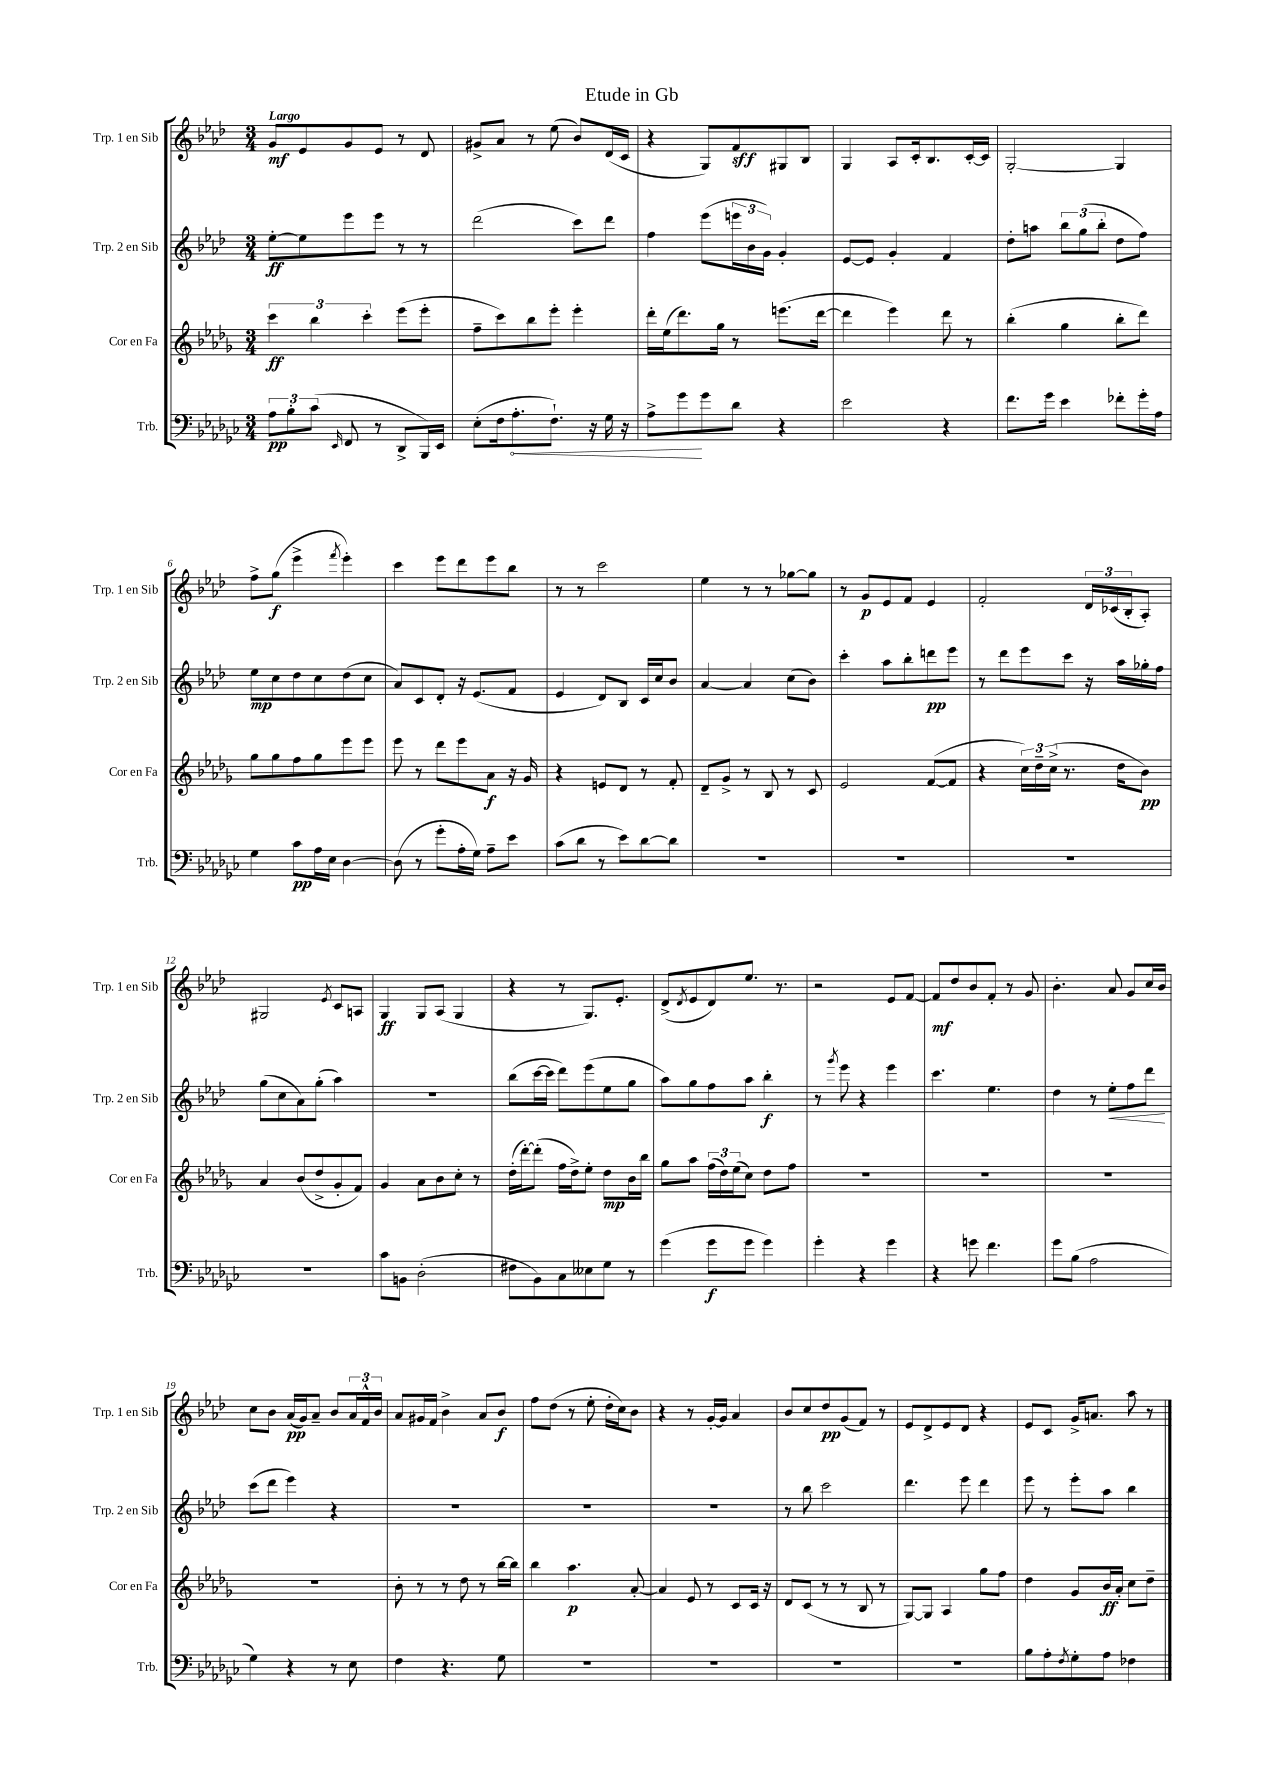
\header { title = "Etude in Gb" }
<<
\new StaffGroup <<
\new Staff = "s0" \with { instrumentName = "Trp. 1 en Sib" shortInstrumentName = "Trp. 1 en Sib" } {
    \clef treble \key aes \major \numericTimeSignature \time 3/4 \tempo "Largo"
    g'8\mf ees'8 g'8 ees'8 r8 des'8 |
    gis'8-> aes'8 r8 ees''8( bes'8) des'16( c'16 |
    r4 g8) f'8\sff gis8 bes8 |
    g4 aes8 c'16-. bes8. c'16~-. c'16 |
    g2~-. g4 |
    f''8-> g''8\f( ees'''4-> \acciaccatura { f'''8 } ees'''4-.) |
    c'''4 ees'''8 des'''8 ees'''8 bes''8 |
    r8 r8 c'''2 |
    ees''4 r8 r8 ges''8~ ges''8 |
    r8 g'8\p ees'8 f'8 ees'4 |
    f'2-. \tuplet 3/2 { des'16 ces'16( bes16-. } aes8-.) |
    gis2 \acciaccatura { ees'8 } c'8 a8 |
    g4\ff g8 aes8( g4 |
    r4 r8 g8.) ees'8.-. |
    des'8->( \acciaccatura { des'8 } ees'8 des'8) ees''8. r8. |
    r2 ees'8 f'8~ |
    f'8\mf des''8 bes'8 f'8-. r8 g'8 |
    bes'4.-. aes'8 g'8 c''16 bes'16 |
    c''8 bes'8 aes'16\pp( g'16) aes'8-- bes'8 \tuplet 3/2 { aes'16 f'16-^ bes'16 } |
    aes'8 gis'16 f'16 bes'4-> aes'8 bes'8\f |
    f''8 des''8( r8 ees''8-. des''16-. c''16) bes'8 |
    r4 r8 g'16~-. g'16 aes'4 |
    bes'8 c''8 des''8\pp g'8( f'8) r8 |
    ees'8 des'8-> ees'8 des'8 r4 |
    ees'8 c'8 g'16-> a'8. aes''8 r8 \bar "|." |
}
\new Staff = "s1" \with { instrumentName = "Trp. 2 en Sib" shortInstrumentName = "Trp. 2 en Sib" } {
    \clef treble \key aes \major \numericTimeSignature \time 3/4
    ees''8~-.\ff ees''8 ees'''8 ees'''8 r8 r8 |
    des'''2( c'''8) des'''8 |
    f''4 ees'''8( \tuplet 3/2 { e'''16 bes'16 g'16) } g'4-. |
    ees'8~ ees'8 g'4-. f'4 |
    des''8-. a''8 \tuplet 3/2 { bes''8 g''8( bes''8-. } des''8 f''8) |
    ees''8\mp c''8 des''8 c''8 des''8( c''8 |
    aes'8) c'8 des'8-. r16 ees'8.( f'8 |
    ees'4 des'8) bes8 c'16 c''16 bes'8 |
    aes'4~ aes'4 c''8( bes'8) |
    c'''4-. aes''8 bes''8-. d'''8\pp ees'''8 |
    r8 des'''8 ees'''8 c'''8 r16 aes''16 ges''16-. f''16 |
    g''8( c''8 aes'8) g''8-.( aes''4) |
    r2. |
    bes''8( c'''16~ c'''16 des'''8) ees'''8( ees''8 g''8 |
    aes''8) g''8 f''8 aes''8 bes''4-.\f |
    r8 \acciaccatura { g'''8 } ees'''8 r4 ees'''4 |
    c'''4. ees''4. |
    des''4 r8 ees''8-.\< f''8 des'''8\! |
    c'''8( des'''8 ees'''4) r4 |
    R2. |
    R2. |
    R2. |
    r8 bes''8 c'''2 |
    des'''4. ees'''8 des'''4 |
    ees'''8 r8 ees'''8-. aes''8 bes''4 \bar "|." |
}
\new Staff = "s2" \with { instrumentName = "Cor en Fa" shortInstrumentName = "Cor en Fa" } {
    \clef treble \key des \major \numericTimeSignature \time 3/4
    \tuplet 3/2 { c'''4\ff bes''4 c'''4-. } ees'''8( ees'''8-. |
    f''8-- c'''8) bes''8 ees'''8-. ees'''4-. |
    des'''16-. ees''16( des'''8.) ges''16 r8 e'''8.( des'''16~ |
    des'''4 ees'''4) des'''8 r8 |
    bes''4-.( ges''4 bes''8-. des'''8) |
    ges''8 ges''8 f''8 ges''8 ees'''8 ees'''8 |
    ees'''8 r8 des'''8 ees'''8 aes'8\f r16 ges'16 |
    r4 e'8 des'8 r8 f'8-. |
    des'8-- ges'8-> r8 bes8 r8 c'8 |
    ees'2 f'8~( f'8 |
    r4 \tuplet 3/2 { c''16) des''16-- c''16->( } r8. des''16 bes'8\pp) |
    aes'4 bes'8( des''8-> ges'8-. f'8) |
    ges'4 aes'8 bes'8 c''8-. r8 |
    des''16-.( des'''16~-.) des'''8-.( f''16 des''16->) ees''8-. des''8\mp bes'16 bes''16 |
    ges''8 aes''8 \tuplet 3/2 { f''16( des''16) ees''16( } c''8) des''8 f''8 |
    R2. |
    R2. |
    R2. |
    R2. |
    bes'8-. r8 r8 des''8 r8 bes''16~ bes''16 |
    bes''4 aes''4.\p aes'8~-. |
    aes'4 ees'8 r8 c'8 c'16 r16 |
    des'8 c'8( r8 r8 bes8 r8 |
    ges8~) ges8 aes4 ges''8 f''8 |
    des''4 ges'8 bes'16\ff aes'16-. c''8 des''8-- \bar "|." |
}
\new Staff = "s3" \with { instrumentName = "Trb." shortInstrumentName = "Trb." } {
    \clef bass \key ges \major \numericTimeSignature \time 3/4
    \tuplet 3/2 { aes8\pp bes8-. ces'8( } \grace { ees,16 } f,8 r8 des,8-> bes,,16) ees,16 |
    ees8-.( f16 \once \override Hairpin.circled-tip = ##t aes8.-.\< f8.-!) r16 ges16 r16 |
    aes8-> ges'8\! ges'8 des'8 r4 |
    ees'2 r4 |
    f'8. ges'16 ees'4 fes'8-. ges'16-. aes16 |
    ges4 ces'8\pp aes16 ees16 des4~ |
    des8( r8 ges'8-. aes16-. ges16) aes8-- ees'8 |
    ces'8( des'8 r8 ees'8) des'8~ des'8 |
    R2. |
    R2. |
    R2. |
    R2. |
    ces'8 b,8 des2-.( |
    fis8 bes,8) ces8 eeses8 ges8 r8 |
    ges'4( ges'8\f ges'8 ges'4) |
    ges'4-. r4 ges'4 |
    r4 g'8 f'4. |
    ges'8 bes8( aes2 |
    ges4) r4 r8 ees8 |
    f4 r4. ges8 |
    R2. |
    R2. |
    R2. |
    R2. |
    bes8 aes8-. \acciaccatura { f8 } ges8-. aes8 fes4 \bar "|." |
}
>>
>>
